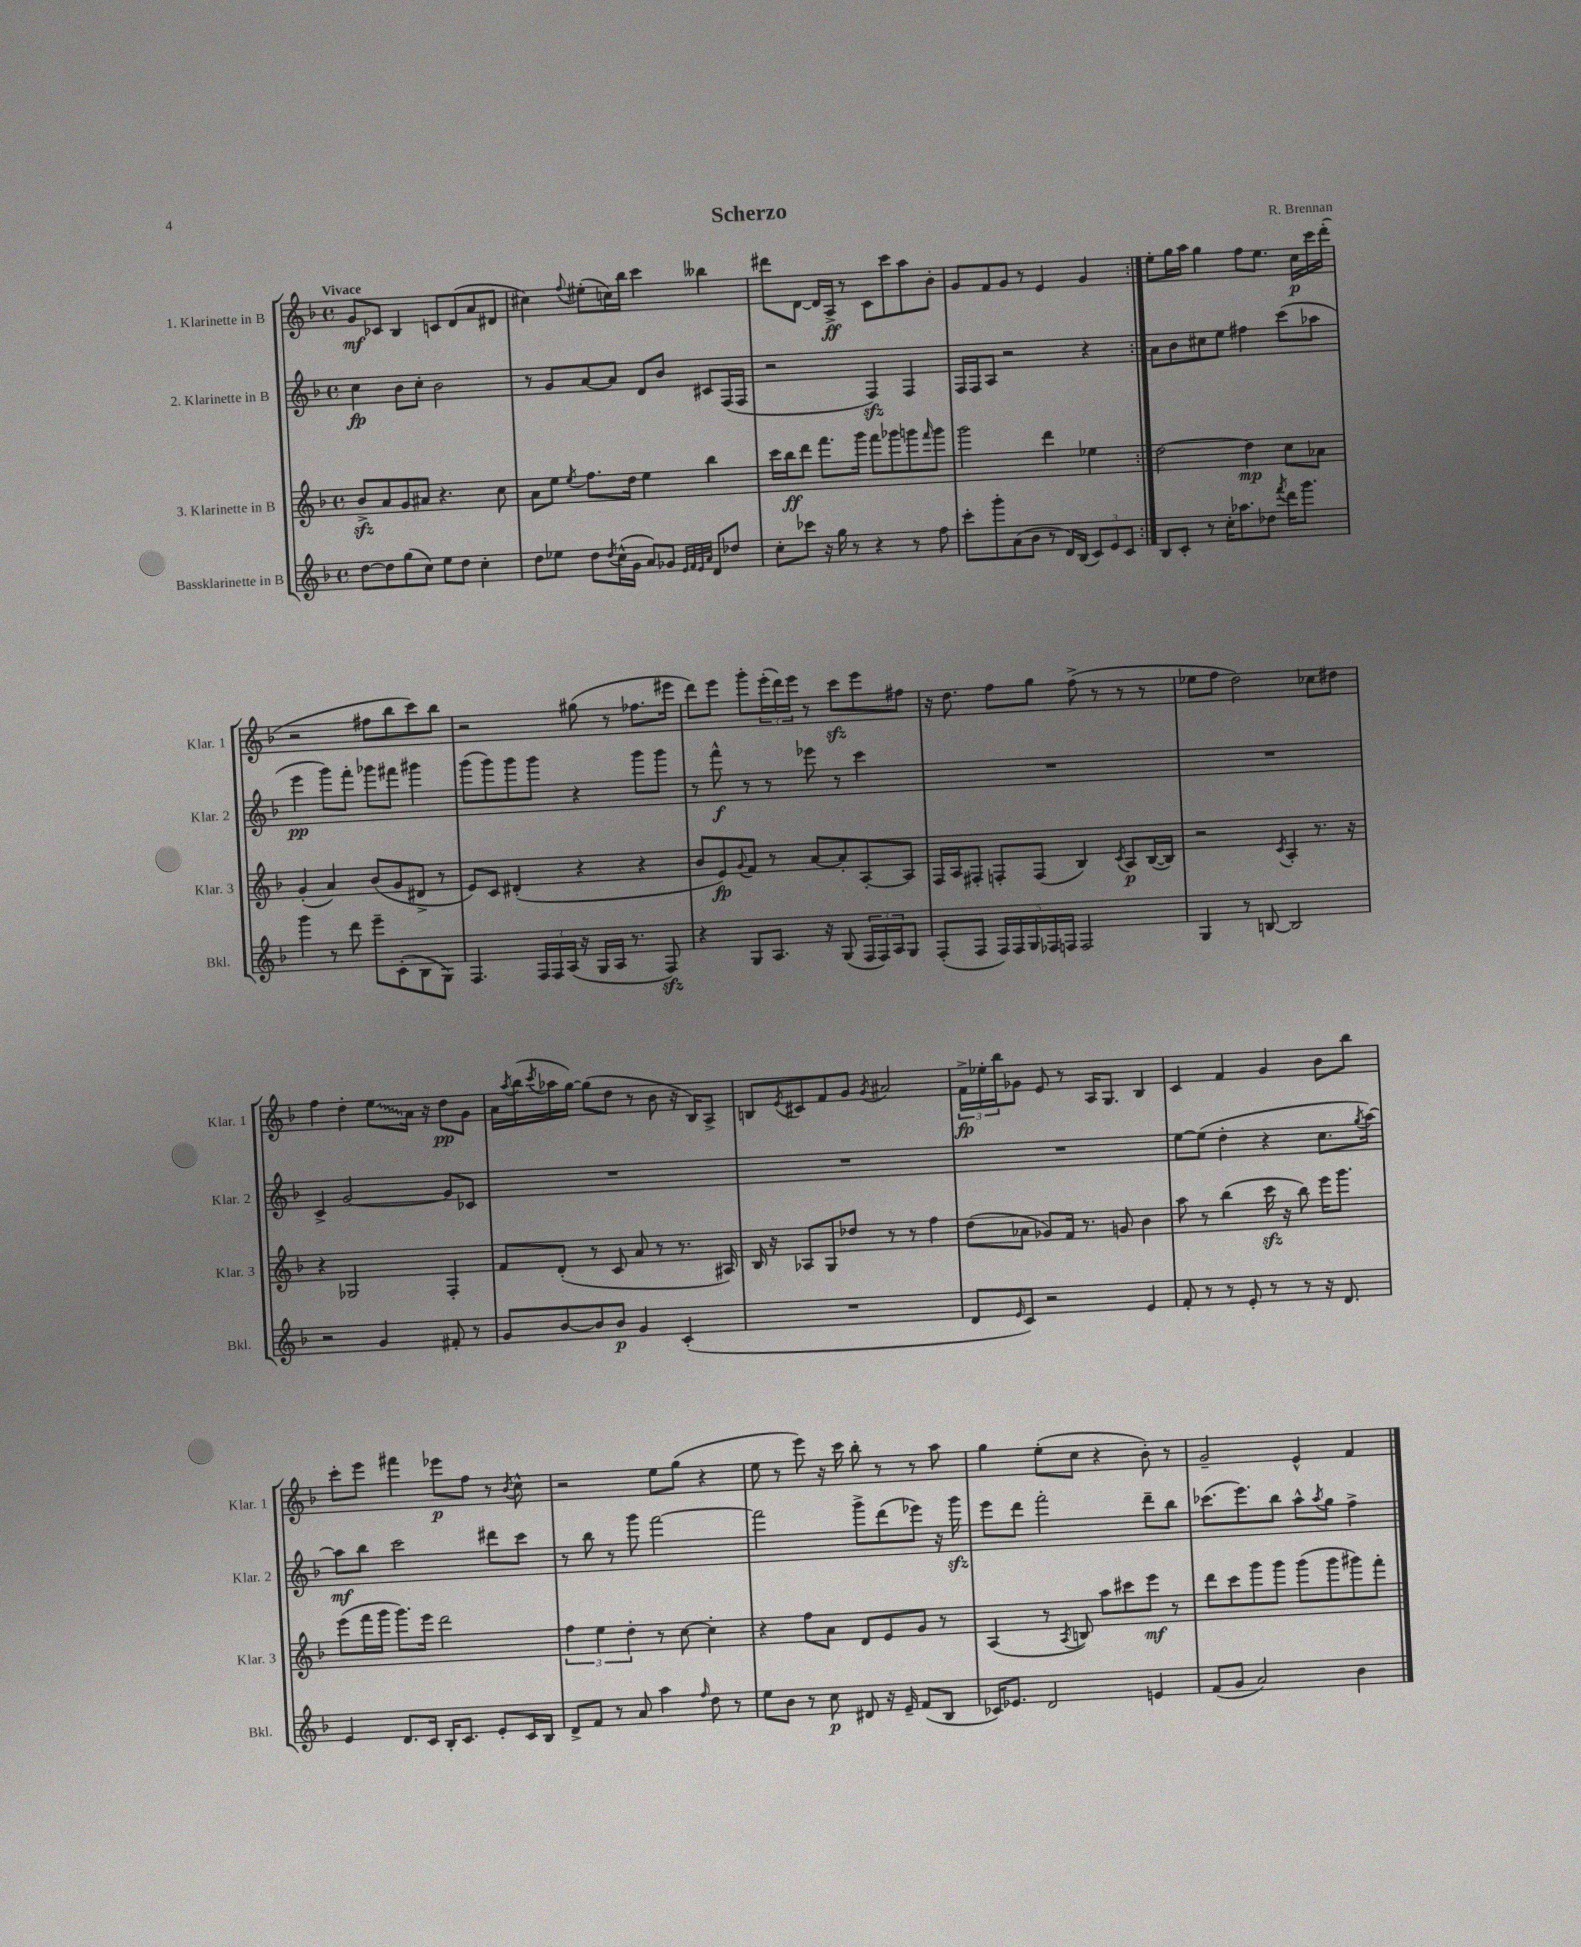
\header { title = "Scherzo" composer = "R. Brennan" }
<<
\new StaffGroup <<
\new Staff = "s0" \with { instrumentName = "1. Klarinette in B" shortInstrumentName = "Klar. 1" } {
    \clef treble \key f \major \defaultTimeSignature \time 4/4 \tempo "Vivace"
    \repeat volta 2 { g'8\mf ces'8 bes4 c'8 d'8( a'8 dis'8 |
    cis''4) \appoggiatura { f''8 } eis''8-.( c''16) bes''16 c'''4 beses''4 |
    dis'''8 d'8~ d'16 a16->\ff r8 c'8 c'''8 a''8 bes'8-. |
    g'8 f'8 g'8 r8 e'4 g'4 | }
    e''8-. g''16 a''16 g''4 f''8 e''8. c''16\p c'''16 d'''16-.( |
    r2 fis''8 bes''8 c'''8) bes''8 |
    r2 gis''8( r8 fes''8. eis'''16 |
    d'''8) e'''8 g'''8-. \tuplet 3/2 { e'''16-.( d'''16) e'''16 } r8 c'''8\sfz e'''8 fis''8 |
    r16 d''8. f''8 g''8 f''8->( r8 r8 r8 |
    ees''8 f''8 d''2) ces''8 dis''8 |
    f''4 d''4-. \once \override Glissando.style = #'zigzag e''8\glissando a'16 r16 d''8\pp g'8 |
    a'16 \acciaccatura { a''8 } bes''16( \acciaccatura { c'''8 } aes''16 g''16~) g''8( d''8 r8 bes'8 r16 bes16) a8-> |
    b8 \acciaccatura { e'8 } cis'8 f'8 g'8 \acciaccatura { g'8 } ais'2 |
    \tuplet 3/2 { f'16->\fp ees''16-. bes''16 } ges'8 e'8 r8 a16 g8. bes4 |
    c'4 f'4 g'4 bes'8 bes''8 |
    c'''8-. e'''8 fis'''4 ees'''8\p f''8 r8 \acciaccatura { bes'8 } c''8-^ |
    r2 e''8 g''8( r4 |
    e''8 r8 e'''8) r16 c'''16 bes''8-. r8 r8 a''8 |
    g''4 e''8-.( c''8 r4 bes'8-.) r8 |
    g'2-- e'4-^ f'4 \bar "|." |
}
\new Staff = "s1" \with { instrumentName = "2. Klarinette in B" shortInstrumentName = "Klar. 2" } {
    \clef treble \key f \major \defaultTimeSignature \time 4/4
    \repeat volta 2 { c''4\fp bes'8 c''8-. bes'2 |
    r8 g'8 a'8~ a'8 d'8 bes'8 cis'8 f16( f16 |
    r2 f4\sfz) f4 |
    f16 f16 a8 r2 r4 | }
    a'8 bes'8 cis''8 e''8 fis''4 c'''8( aes''8 |
    e'''4\pp g'''8) f'''8-. ges'''8 fis'''8 gis'''4 |
    g'''8( g'''8) g'''8 g'''8 r4 g'''8 g'''8 |
    r8 f'''8-^\f r8 r8 ees'''8 r8 c'''4 |
    R1 |
    R1 |
    c'4-> g'2~ g'8 ces'8 |
    R1 |
    R1 |
    R1 |
    e''8~ e''8( d''4-. r4 c''8. \acciaccatura { g''8 } a''16~) |
    a''8\mf bes''8 c'''2 dis'''8 c'''8 |
    r8 bes''8 r8 g'''8 f'''2~ |
    f'''2 g'''8-> d'''8( ees'''8) r16 g'''16\sfz |
    e'''8 d'''8 f'''2-. d'''8-- bes''8 |
    ces'''8.( e'''8.) bes''8 a''8-^ \acciaccatura { a''8 } g''8 f''4-> \bar "|." |
}
\new Staff = "s2" \with { instrumentName = "3. Klarinette in B" shortInstrumentName = "Klar. 3" } {
    \clef treble \key f \major \defaultTimeSignature \time 4/4
    \repeat volta 2 { bes'8->\sfz a'8 g'8 ais'8 r4. c''8 |
    a'8 e''8 \acciaccatura { e''8 } f''8. d''16 e''4 bes''4 |
    c'''16 bes''16\ff d'''8 f'''8. g'''16 f'''8 ges'''8 g'''8 \grace { f'''16 } g'''8 |
    g'''2 d'''4 ees''4 | }
    d''2~ d''4\mp c''8 aes'8 |
    g'4-.( a'4) bes'8( g'8 dis'8-> r8 |
    e'8) c'8 dis'4-.( r4 r4 |
    bes'8 e'8\fp) \appoggiatura { g'8 } f'8 r8 a'8~ a'8-. a8~-. a8 |
    f16 a16 fis8-. f8-. f8( bes4) \acciaccatura { c'8 } a8\p bes16~( bes16) |
    r2 \acciaccatura { c'8 } a4-. r8. r16 |
    r4 ges2 f4-. |
    f'8 d'8-.( r8 c'8 a'8 r8 r8. ais16) |
    bes16 r16 aes8 g8 des''8 r8 r8 f''4 |
    d''8( aes'8 ges'8) f'16 r8. g'8 bes'4 |
    a''8 r8 bes''4( c'''16\sfz r16 bes''8) e'''16 g'''8. |
    e'''8( f'''16 g'''16 g'''8.) e'''16 d'''2 |
    \tuplet 3/2 { f''4 e''4 d''4-. } r8 c''8~ c''4-. |
    r4 f''8 a'8 d'8 e'8 g'8 r8 |
    a4( r8 \acciaccatura { a8 } b8) a''8 cis'''8 e'''8\mf r8 |
    d'''8 c'''8 g'''8 g'''8 g'''8( g'''8 gis'''8) f'''8-. \bar "|." |
}
\new Staff = "s3" \with { instrumentName = "Bassklarinette in B" shortInstrumentName = "Bkl." } {
    \clef treble \key f \major \defaultTimeSignature \time 4/4
    \repeat volta 2 { d''8~ d''8 g''8( c''8) e''8 d''8 c''4-. |
    d''8 ees''8 d''8 \acciaccatura { d''8 } c''16-^( g'16 a'8) ges'8 \grace { e'32 f'32 e'32 a'32 } d'8 des''8 |
    c''8-. ces'''8 r16 g''16 r8 r4 r8 f''8 |
    c'''8-. g'''8-. a'8( bes'8 r8 d'16) bes16( \tuplet 3/2 { c'8) e'8 c'8 } | }
    bes8 c'8-. r8 c''16-. aes''8. des''8 \acciaccatura { f'''8 } d'''16 g'''8. |
    g'''4 r8 d'''8 e'''8-- c'8-.( bes8 g8) |
    f4. \tuplet 3/2 { f16 f16 a16( } r16 g16 a16 r8. f8\sfz) |
    r4 g8 a8. r16 g8( \tuplet 3/2 { f16 f16) a16 } g8 |
    f8-.( f8 \tuplet 5/4 { f16) f16 g16 fes16 f16 } f2 |
    g4 r8 b8~ b2 |
    r2 g'4 fis'8-. r8 |
    g'8 bes'8~ bes'8 bes'8\p g'4 c'4-.( |
    R1 |
    d'8 \grace { e'16 } c'8) r2 e'4 |
    f'8-. r8 r8 e'8-. r8 r8 r16 d'8. |
    e'4 d'8. c'16 bes16-. c'8. e'8-. c'16 bes16 |
    d'8-> f'8 r8 a'8 a''4 \grace { f''16 } d''8 r8 |
    e''8 bes'8 r8 c''8\p dis'8 r16 e'16-- f'8( bes8 |
    ces'16) ees'8. d'2 e'4 |
    f'8( g'8 a'2) bes'4 \bar "|." |
}
>>
>>
\layout { \context { \Score \remove "Bar_number_engraver" } }
